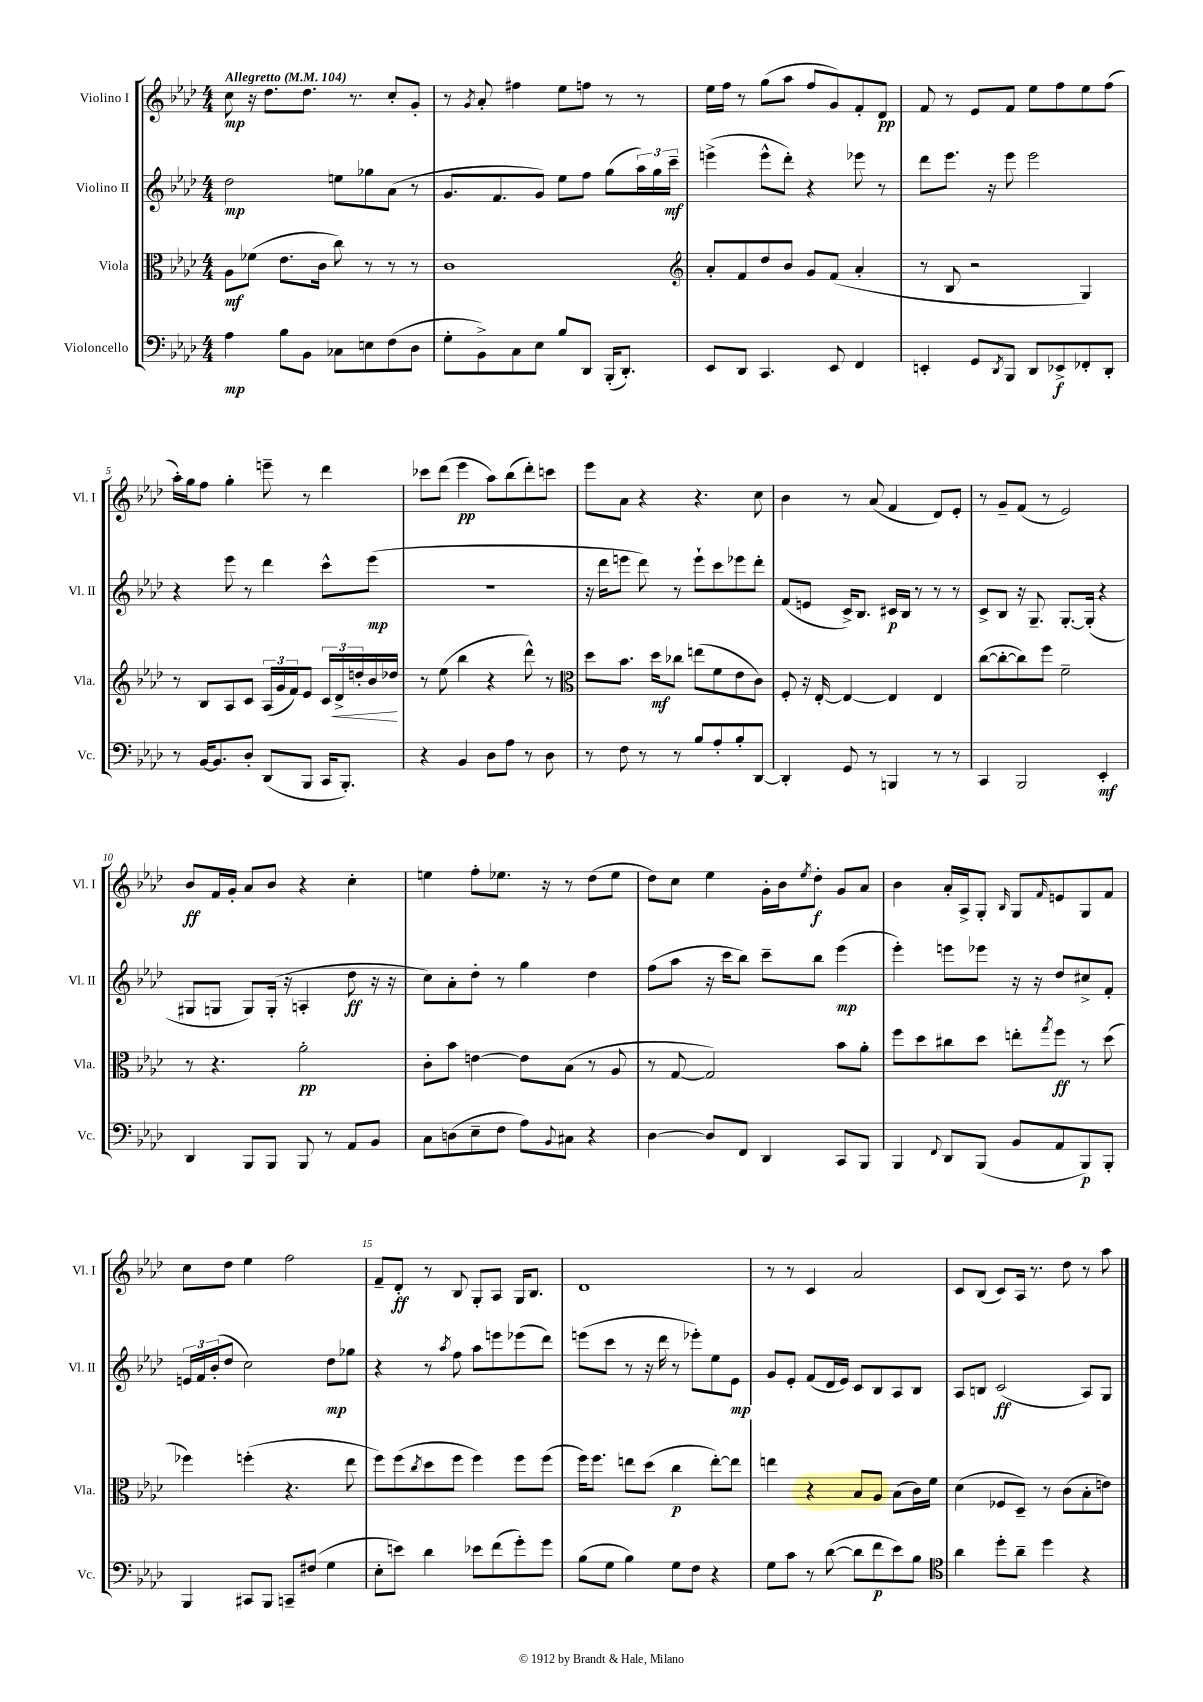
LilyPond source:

<<
\new StaffGroup <<
\new Staff = "s0" \with { instrumentName = "Violino I" shortInstrumentName = "Vl. I" } {
    \clef treble \key aes \major \numericTimeSignature \time 4/4 \tempo "Allegretto" 4 = 104
    c''8\mp r16 des''8. des''8. r8. c''8-. g'8-. |
    r8 \acciaccatura { g'8 } aes'8-. fis''4 ees''8 f''8 r8 r8 |
    ees''16 f''16 r8 g''8( aes''8 f''8 g'8) f'8-. des'8\pp |
    f'8 r8 ees'8 f'8 ees''8 f''8 ees''8 f''8( |
    aes''16-.) g''16 f''8 g''4-. e'''8-- r8 des'''4 |
    ces'''8 des'''8( ees'''4\pp aes''8) bes''8( des'''8-.) c'''8 |
    ees'''8 aes'8 r4 r4. c''8 |
    bes'4 r8 aes'8( f'4 des'8) ees'8-. |
    r8 g'8-- f'8( r8 ees'2) |
    bes'8\ff f'16 g'16-. aes'8 bes'8 r4 c''4-. |
    e''4 f''8-. ees''8. r16 r8 des''8( ees''8 |
    des''8) c''8 ees''4 g'16-. bes'16 \acciaccatura { ees''8 } des''8-.\f g'8 aes'8 |
    bes'4 aes'16-. aes16-> g8-. \grace { bes16 } g8 \grace { f'16 } e'8 g8 f'8 |
    c''8 des''8 ees''4 f''2 |
    f'8-- des'8-.\ff r8 bes8 g8-. aes8 g16 bes8. |
    des'1 |
    r8 r8 c'4 aes'2 |
    c'8 bes8( c'8) aes16 r8. des''8 r8 aes''8 \bar "|." |
}
\new Staff = "s1" \with { instrumentName = "Violino II" shortInstrumentName = "Vl. II" } {
    \clef treble \key aes \major \numericTimeSignature \time 4/4
    des''2\mp e''8 ges''8 aes'8( r8 |
    g'8. f'8. g'8) ees''8 f''8 g''8( \tuplet 3/2 { aes''16) g''16 c'''16--\mf } |
    e'''4->( e'''8-^ des'''8-.) r4 ees'''8 r8 |
    des'''8 ees'''8. r16 ees'''8 ees'''2 |
    r4 ees'''8 r8 des'''4 c'''8-^ ees'''8\mp( |
    R1 |
    r16 des'''16 e'''8 des'''8) r8 e'''8-! c'''8 ees'''8 des'''8-. |
    f'8( e'8 c'16->) bes8. cis'16\p bes16 r8 r8 r8 |
    c'8-> bes8 r16 g8.-- g8.~-. g16-.( r4 |
    gis8 g8 g8) g16-.( r16 a4-. des''8\ff r16 r16 |
    c''8) aes'8-. des''8-. r8 g''4 des''4 |
    f''8( aes''8 r16 c'''16 bes''8) c'''8-- bes''8 ees'''4\mp( |
    ees'''4-.) e'''8 ees'''8 r16 r16 des''8 cis''8-> f'8-. |
    \tuplet 3/2 { e'16 f'16 bes'16-.( } des''8 c''2) des''8\mp ges''8 |
    r4 r8 \acciaccatura { aes''8 } f''8 aes''8 e'''8 ees'''8( des'''8) |
    e'''8( c'''8 r8 r16 des'''16 r8 ees'''8-.) ees''8 ees'8\mp |
    g'8 ees'8-. f'8( des'16 ees'16) c'8 bes8 aes8 bes8 |
    aes8 b8 c'2\ff( aes8) g8 \bar "|." |
}
\new Staff = "s2" \with { instrumentName = "Viola" shortInstrumentName = "Vla." } {
    \clef alto \key aes \major \numericTimeSignature \time 4/4
    aes8\mf fes'8( ees'8. c'16 c''8) r8 r8 r8 |
    c'1 |
    \clef treble aes'8-. f'8 des''8 bes'8 g'8 f'8( aes'4-. |
    r8 bes8 r2 g4) |
    r8 bes8 aes8 c'8 \tuplet 3/2 { aes16( g'16 f'16) } ees'8 \tuplet 3/2 { c'16 des'16->\< d''16-. } bes'16 des''16\! |
    r8 ees''8( bes''4 r4 des'''8-^) r8 |
    \clef alto des''8 bes'8. des''16\mf ces''8 e''8( f'8 ees'8 c'8) |
    f8-. r16 ees16~-. ees4~ ees4 ees4 |
    c''8~( c''8~-. c''8) f''8 f'2-- |
    r8 r4. aes'2-.\pp |
    c'8-. bes'8 e'4~ e'8 bes8( r8 aes8 |
    r8 g8~ g2) bes'8 aes'8-. |
    f''8 des''8 cis''8 des''8 e''8-. \acciaccatura { g''8 } f''8\ff r8 des''8( |
    fes''4) f''4-.( r4. ees''8 |
    f''8) f''8( \acciaccatura { c''8 } des''8 f''8 f''4) f''8 f''8( |
    f''16) f''8. e''8 des''8( c''4\p e''8~-.) e''8 |
    e''4 r4 bes8 aes8 bes8( c'16) f'16 |
    des'4( fes8 des8--) r8 c'8( bes8-. e'8) \bar "|." |
}
\new Staff = "s3" \with { instrumentName = "Violoncello" shortInstrumentName = "Vc." } {
    \clef bass \key aes \major \numericTimeSignature \time 4/4
    aes4\mp bes8 bes,8 ces8 e8 f8( des8 |
    g8-. bes,8->) c8 ees8 bes8 des,8 bes,,16-.( des,8.-.) |
    ees,8 des,8 c,4. ees,8 f,4 |
    e,4-. g,8 \acciaccatura { des,8 } bes,,8 des,8 ees,8->\f fes,8-. des,8-. |
    r8 bes,16~ bes,8. des8-. des,8( bes,,8 c,16 bes,,8.-.) |
    r4 bes,4 des8 aes8 r8 des8 |
    r8 f8 r8 r8 bes8 aes8-. bes8-. des,8~ |
    des,4-. g,8 r8 b,,4 r8 r8 |
    c,4 bes,,2 ees,4-.\mf |
    des,4 bes,,8 bes,,8 bes,,8 r8 aes,8 bes,8 |
    c8 d8( ees8-- f8 aes8) \appoggiatura { bes,8 } cis8 r4 |
    des4~ des8 f,8 des,4 c,8 bes,,8 |
    bes,,4 \appoggiatura { f,8 } des,8 bes,,8( bes,8 aes,8 bes,,8\p) bes,,8-. |
    bes,,4 cis,8 bes,,8 c,8-- fis8( g4 |
    ees8-. e'8) des'4 ees'8 f'8( g'8-.) g'8 |
    bes8( g8 bes4) g8 f8 r4 |
    g8 c'8 r8 des'8~( des'8 f'8\p ees'8) bes8 |
    \clef tenor aes'4 des''8-. aes'8-- des''4 r4 \bar "|." |
}
>>
>>
\layout { \context { \Score \override BarNumber.break-visibility = ##(#f #t #t) barNumberVisibility = #(every-nth-bar-number-visible 5) } }
